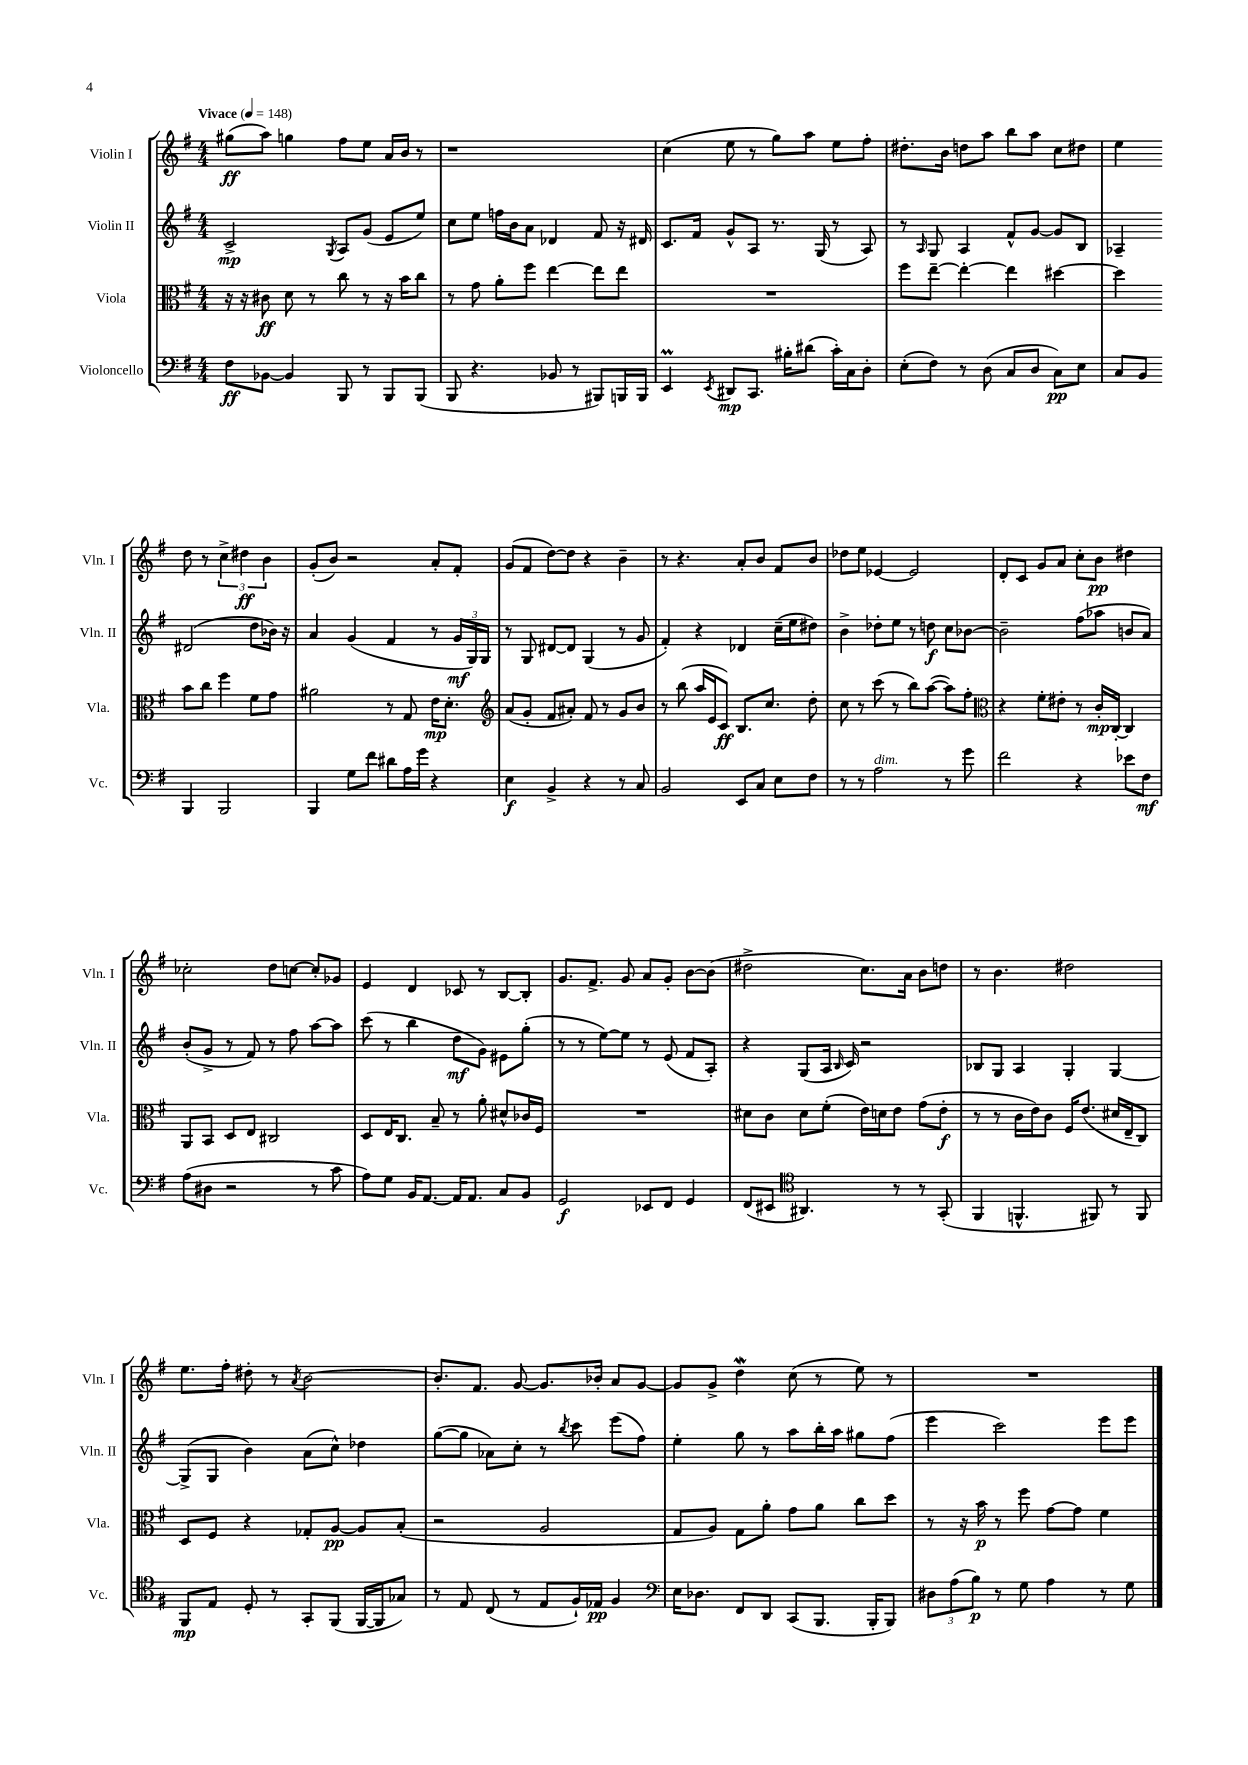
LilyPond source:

<<
\new StaffGroup <<
\new Staff = "s0" \with { instrumentName = "Violin I" shortInstrumentName = "Vln. I" } {
    \clef treble \key g \major \numericTimeSignature \time 4/4 \tempo "Vivace" 4 = 148
    \autoBeamOff gis''8[\ff( a''8]) g''4 fis''8[ e''8] a'16[ b'16] r8 |
    r1 |
    c''4( e''8 r8 g''8[) a''8] e''8[ fis''8]-. |
    dis''8.[-. b'16] d''8[ a''8] b''8[ a''8] c''8[ dis''8] |
    e''4 d''8 r8 \tuplet 3/2 { c''4-> dis''4\ff b'4 } |
    g'8[-.( b'8]) r2 a'8[-. fis'8]-. |
    g'8[( fis'8] d''8[~) d''8] r4 b'4-- |
    r8 r4. a'8[-. b'8] fis'8[ b'8] |
    des''8[ e''8] ees'4~ ees'2 |
    d'8[-. c'8] g'8[ a'8] c''8[-. b'8]\pp dis''4 |
    ces''2-. d''8[ c''8]~ c''8[-. ges'8] |
    e'4 d'4 ces'8 r8 b8[~ b8]-. |
    g'8.[ fis'8.]-> g'8 a'8[ g'8]-. b'8[~ b'8]( |
    dis''2-> c''8.[) a'16] b'8[ d''8] |
    r8 b'4. dis''2 |
    e''8.[ fis''16]-. dis''8-. r8 \acciaccatura { a'8 } b'2~ |
    b'8.[-. fis'8.] g'8~ g'8.[ bes'16]-. a'8[ g'8]~ |
    g'8[ g'8]-> d''4\mordent c''8( r8 e''8) r8 |
    R1 \bar "|." |
}
\new Staff = "s1" \with { instrumentName = "Violin II" shortInstrumentName = "Vln. II" } {
    \clef treble \key g \major \numericTimeSignature \time 4/4
    \autoBeamOff c'2->\mp \acciaccatura { g8 } a8[ g'8]( e'8[ e''8]) |
    c''8[ e''8] f''16[ b'16 a'8] des'4 fis'8 r16 dis'16 |
    c'8.[ fis'16] g'8[-^ a8] r8. g16( r8 a8) |
    r8 \grace { a16 } g8 a4 fis'8[-^ g'8]~ g'8[ b8] |
    aes4-- dis'2( d''8[ bes'16]) r16 |
    a'4 g'4( fis'4 r8 \tuplet 3/2 { g'16[\mf g16) g16] } |
    r8 g8 dis'8[~ dis'8] g4( r8 g'8 |
    fis'4-.) r4 des'4 c''16[--( e''16 dis''8]) |
    b'4-> des''8[-. e''8] r8 d''8\f c''8[ bes'8]~ |
    bes'2-- fis''8[( aes''8] b'8[ a'8]) |
    b'8[-.( g'8]-> r8 fis'8) r8 fis''8 a''8[~ a''8] |
    c'''8( r8 b''4 d''8[\mf g'8]) eis'8[ g''8]-.( |
    r8 r8 e''8[~) e''8] r8 e'8( fis'8[ a8]-.) |
    r4 g8[( a16] \grace { b16 } c'16) r2 |
    bes8[ g8] a4 g4-. g4~ |
    g8[->( g8] b'4) a'8[( c''8]-^) des''4 |
    g''8[~( g''8] aes'8[) c''8]-. r8 \acciaccatura { b''8 } c'''8 e'''8[( fis''8]) |
    e''4-. g''8 r8 a''8[ b''16-. a''16] gis''8[ fis''8]( |
    e'''4 c'''2) e'''8[ e'''8] \bar "|." |
}
\new Staff = "s2" \with { instrumentName = "Viola" shortInstrumentName = "Vla." } {
    \clef alto \key g \major \numericTimeSignature \time 4/4
    \autoBeamOff r16 r16 cis'8\ff d'8 r8 c''8 r8 r16 b'16[ c''8] |
    r8 g'8 a'8[-. fis''8] e''4~ e''8[ e''8] |
    R1 |
    fis''8[ e''8]~-- e''4~-. e''4 dis''4~ |
    dis''4 b'8[ c''8] fis''4 fis'8[ g'8] |
    ais'2 r8 g8 e'16[\mp d'8.]-. |
    \clef treble a'8[( g'8]-. fis'8[ ais'8]-.) fis'8 r8 g'8[ b'8] |
    r8 b''8( a''16[ e'16 c'8]\ff) b8.[ c''8.] d''8-. |
    c''8 r8 c'''8( r8 b''8[) a''8]~( a''8[) fis''8]-. |
    \clef alto r4 fis'8[-. eis'8]-. r8 c'16[-.\mp c16]~-. c4 |
    a,8[ b,8] d8[ e8] cis2 |
    d8[ e16 c8.] b8-- r8 a'8-. dis'8[-^ ces'16 fis16] |
    R1 |
    dis'8[ c'8] dis'8[ fis'8]-.( e'16[) d'16 e'8] g'8[( e'8]-.\f |
    r8 r8 c'16[ e'16) c'8] fis16[ e'8.]( dis'16[ e16-- c8]) |
    d8[ fis8] r4 ges8[-. a8]~\pp a8[ b8]-.( |
    r2 a2 |
    g8[ a8]) g8[ a'8]-. g'8[ a'8] c''8[ d''8] |
    r8 r16 b'16\p r8 fis''8 g'8[~ g'8] fis'4 \bar "|." |
}
\new Staff = "s3" \with { instrumentName = "Violoncello" shortInstrumentName = "Vc." } {
    \clef bass \key g \major \numericTimeSignature \time 4/4
    \autoBeamOff fis8[\ff bes,8]~ bes,4 b,,8 r8 b,,8[ b,,8]( |
    b,,8 r4. bes,8 r8 bis,,8[) b,,16 b,,16] |
    e,4\prall \acciaccatura { e,8 } dis,8[\mp c,8.] bis16[-. dis'8]( c'16[-.) c16 d8]-. |
    e8[-.( fis8]) r8 d8( c8[ d8] c8[\pp) e8] |
    c8[ b,8] b,,4 b,,2 |
    b,,4 g8[ fis'8] dis'8[ a16 g'16] r4 |
    e4\f b,4-> r4 r8 c8 |
    b,2 e,8[ c8] e8[ fis8] |
    r8 r8 a2^\markup { \italic "dim." } r8 g'8 |
    fis'2 r4 ees'8[ fis8]\mf |
    a8[( dis8] r2 r8 c'8 |
    a8[) g8] b,16[ a,8.]~ a,16[ a,8.] c8[ b,8] |
    g,2\f ees,8[ fis,8] g,4 |
    fis,8[( eis,8] \clef tenor ais,4.) r8 r8 g,8-.( |
    fis,4 f,4.-^ fis,8) r8 fis,8 |
    fis,8[\mp e8] d8-. r8 g,8[-. fis,8]( fis,16[~ fis,16 ges8]) |
    r8 e8 c8( r8 e8[ fis16-!) ees16]\pp fis4 |
    \clef bass e16[ des8.] fis,8[ d,8] c,8[( b,,8.] b,,16[-. b,,8]) |
    \tuplet 3/2 { dis8[ a8( b8]\p) } r8 g8 a4 r8 g8 \bar "|." |
}
>>
>>
\layout { \context { \Score \remove "Bar_number_engraver" } }
